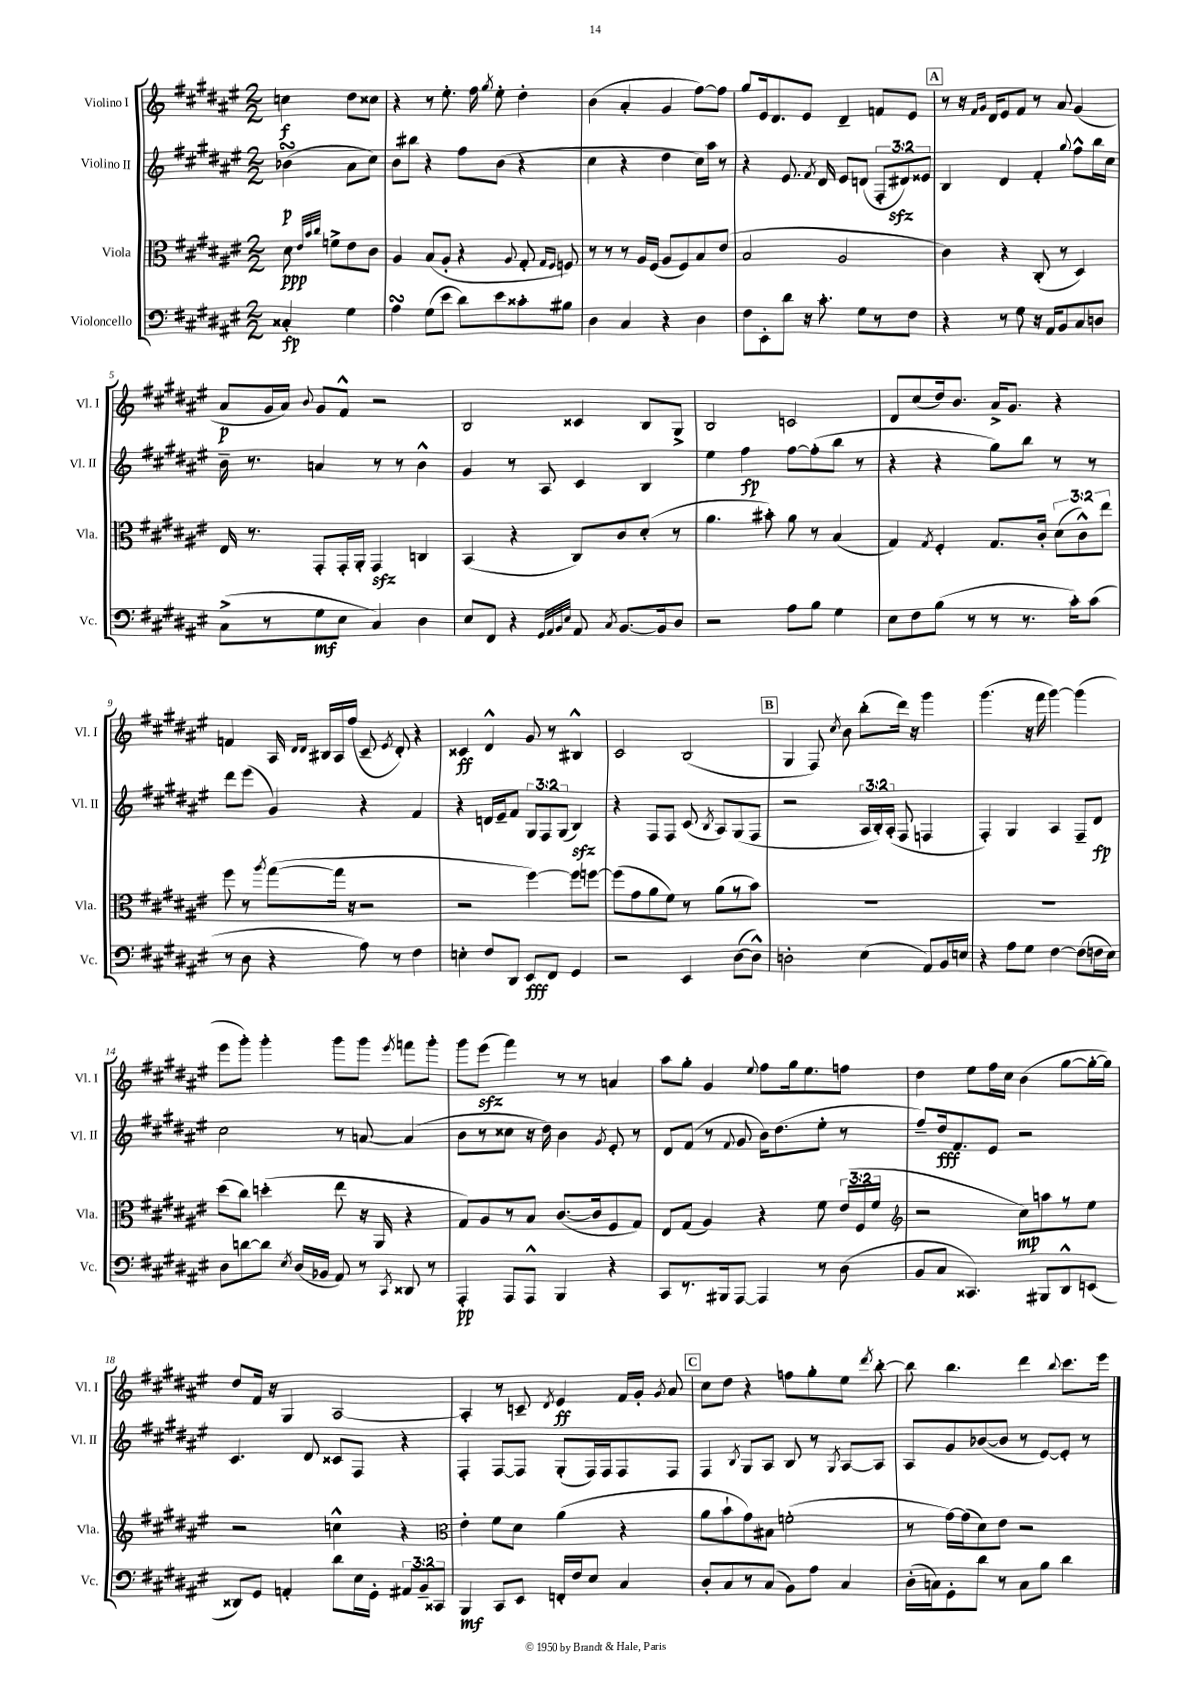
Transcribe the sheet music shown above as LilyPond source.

<<
\new StaffGroup <<
\new Staff = "s0" \with { instrumentName = "Violino I" shortInstrumentName = "Vl. I" } {
    \clef treble \key fis \major \numericTimeSignature \time 2/2 \partial 2
    \autoBeamOff c''4\f dis''8[ cisis''8] |
    r4 r8 eis''8.-. fis''16 \acciaccatura { gis''8 } eis''8-. dis''4-. |
    b'4( ais'4-. gis'4 fis''8[~) fis''8] |
    gis''8[ eis'16 dis'8. eis'8] dis'4-- f'8[ eis'8] |
    \mark \markup { \box "A" } r8 r16 \grace { fis'16[ gis'16] } dis'16[ eis'8 fis'8] r8 ais'8 gis'4( |
    ais'8[\p gis'16 ais'16]) \appoggiatura { b'8 } gis'8[ fis'8]-^ r2 |
    b2 cisis'4 b8[ gis8]-> |
    b2 c'2 |
    dis'8[ cis''8( dis''16) b'8.] ais'16[-> gis'8.] r4 |
    f'4 ais16 \grace { dis'16[ dis'16] } bis16[ ais16 fis''16]( cis'8-- \acciaccatura { eis'8 } dis'8-.) r4 |
    cisis'4\ff dis'4-^ gis'8 r8 bis4-^ |
    cis'2 b2( |
    \mark \markup { \box "B" } gis4 fis8) \acciaccatura { cis''8 } b'8 b''8[-.( dis'''16]) r16 gis'''4 |
    gis'''4.( r16 fis'''16 gis'''4~) gis'''4( |
    eis'''8[ gis'''8]-.) gis'''4-. gis'''8[ gis'''8] \acciaccatura { eis'''8 } f'''8[ gis'''8]-. |
    gis'''8[ eis'''8]\sfz( fis'''4) r8 r8 a'4 |
    ais''8[ gis''8]-. gis'4 \appoggiatura { eis''8 } fis''8[ gis''16 eis''8. f''8] |
    dis''4 eis''8[ fis''16 cis''16] b'4( gis''8[~ gis''16~-. gis''16]) |
    dis''8[ fis'16] r16 gis4 ais2~ |
    ais4-. r8 c'8-- \acciaccatura { dis'8 } eis'4\ff fis'16[ gis'16]-. \acciaccatura { gis'8 } ais'8 |
    \mark \markup { \box "C" } cis''8[ dis''8] r4 f''8[ gis''8-. eis''8] \acciaccatura { dis'''8 } b''8~-. |
    b''8 b''4. dis'''4 \appoggiatura { b''8 } cis'''8.[ eis'''16] \bar "|." |
}
\new Staff = "s1" \with { instrumentName = "Violino II" shortInstrumentName = "Vl. II" } {
    \clef treble \key fis \major \numericTimeSignature \time 2/2 \override Staff.TupletNumber.text = #tuplet-number::calc-fraction-text \partial 2
    \autoBeamOff bes'4\turn\p( ais'8[ cis''8]) |
    b'8[ bis''8] r4 fis''8[ b'8]( r4 |
    cis''4 r4 dis''4 cis''16[) ais''16] r8 |
    r4 eis'8. \acciaccatura { fis'8 } dis'16 eis'8[ d'8]( \tuplet 3/2 { fis8[-. dis'8\sfz) eisis'8] } |
    \mark \markup { \box "A" } b4 dis'4 fis'4-. \appoggiatura { gis''8 } fis''8[-^ b''16 cis''16] |
    b'16-- r8. a'4 r8 r8 b'4-^ |
    gis'4 r8 ais8 cis'4 b4 |
    eis''4 fis''4\fp fis''8[~ fis''8-.( b''8] r8 |
    r4 r4 gis''8[) b''8] r8 r8 |
    dis'''8[ eis'''8]( gis'4) r4 fis'4 |
    r4 d'16[ eis'16-- fis'8] \tuplet 3/2 { gis8[ fis8 gis8]( } b4\sfz) |
    r4 fis8[ fis8] cis'8( \acciaccatura { b8 } ais8[) gis8( fis8] |
    \mark \markup { \box "B" } r2 \tuplet 3/2 { ais16[ b16-.) ais16]-.( } fis8 f4 |
    fis4-.) gis4 ais4 fis8[-- dis'8]\fp |
    cis''2 r8 a'8~ a'4( |
    b'8[ r8 cisis''8] r16 dis''16) b'4 \acciaccatura { gis'8 } eis'8-. r8 |
    dis'8[ fis'8]( r8 \appoggiatura { fis'8 } gis'8 b'16[) dis''8.( eis''8]-. r8 |
    fis''8[--) dis''16\fff fis'8. eis'8] r2 |
    cis'4. dis'8 cisis'8[ fis8] r4 |
    fis4-. fis8[~ fis8] gis8[-.( fis16) fis16 fis8 fis8] |
    \mark \markup { \box "C" } fis4 \acciaccatura { b8 } gis8[ ais8] b8 r8 \acciaccatura { gis8 } ais8[~ ais8] |
    ais8[ gis'8 bes'8~( bes'8] r8 eis'8[~) eis'8]-. r8 \bar "|." |
}
\new Staff = "s2" \with { instrumentName = "Viola" shortInstrumentName = "Vla." } {
    \clef alto \key fis \major \numericTimeSignature \time 2/2 \override Staff.TupletNumber.text = #tuplet-number::calc-fraction-text \partial 2
    \autoBeamOff dis'8\ppp \grace { eis'32[ b'32 cis''32] } f'8[-> eis'8 cis'8] |
    ais4 b8[( ais8]-. r4 \appoggiatura { ais8 } gis8-. \grace { gis16[ fis16] } f8) |
    r8 r8 r8 ais16[ fis16]( ais8[ fis8) b8 eis'8]( |
    b2 ais2 |
    \mark \markup { \box "A" } cis'4) r4 cis8-.( r8 dis4) |
    eis16 r8. gis,8[-. gis,16-. ais,16]-. gis,4\sfz c4 |
    b,4( r4 cis8[) cis'8 dis'8]-.( r8 |
    ais'4. bis'8-.) ais'8 r8 b4( |
    gis4) \acciaccatura { gis8 } fis4-. gis8.[ cis'16]-. \tuplet 3/2 { dis'8[( cis'8-^) eis''8] } |
    fis''8 r8 \acciaccatura { ais''8 } gis''8[~( gis''16] r16 r2 |
    r2 fis''4~) fis''8[ f''8]~ |
    f''8[( gis'8 ais'8 fis'8]) r8 ais'8[( r8 b'8]) |
    \mark \markup { \box "B" } R1 |
    R1 |
    dis''8[( cis''8]) d''4-.( eis''8 r16 ais,16 r4 |
    gis8[) ais8 r8 b8] cis'8.[~( cis'16 fis8 gis8]) |
    eis8[ gis8]( ais4) r4 fis'8 \tuplet 3/2 { eis'16[( fis16 fis'16] } |
    \clef treble r2 cis''8[\mp) a''8 r8 eis''8] |
    r2 c''4-^ r4 |
    \clef alto eis'4-. fis'8[ dis'8] ais'4( r4 |
    \mark \markup { \box "C" } ais'8[ b'8-! gis'8) bis8] f'2-.( |
    r8 gis'16[~) gis'16( dis'8) eis'8] r2 \bar "|." |
}
\new Staff = "s3" \with { instrumentName = "Violoncello" shortInstrumentName = "Vc." } {
    \clef bass \key fis \major \numericTimeSignature \time 2/2 \override Staff.TupletNumber.text = #tuplet-number::calc-fraction-text \partial 2
    \autoBeamOff cisis4-.\fp gis4 |
    ais4\turn gis8[( eis'8] dis'8[) eis'8 cisis'8-. bis8] |
    dis4 cis4 r4 dis4 |
    fis8[ eis,8-. dis'8] r16 cis'8.-. gis8[ r8 fis8] |
    \mark \markup { \box "A" } r4 r8 gis8 r16 ais,16[ b,8 cis8 d8] |
    cis8[->( r8 gis8\mf eis8] cis4) dis4 |
    eis8[ fis,8] r4 \grace { gis,32[ ais,32 b,32 eis32] } ais,8 \acciaccatura { cis8 } b,8.[~ b,16 dis8] |
    r2 ais8[ b8] gis4 |
    eis8[ fis8 b8]( r8 r8 r8. cis'16[-.) cis'8]( |
    r8 dis8 r4 ais8) r8 fis4 |
    e4-. fis8[ dis,8] eis,8[\fff fis,8] gis,4 |
    r2 eis,4 dis8[~( dis8]-^) |
    \mark \markup { \box "B" } d2-. eis4( ais,8[) b,16 e16] |
    r4 ais8[ gis8] fis4~ fis8[( f16 eis16]) |
    dis8[ d'8~ d'8] \acciaccatura { eis8 } dis16[( bes,16] ais,8) r8 \acciaccatura { cis,8 } disis,8 r8 |
    ais,,4-.\pp ais,,8[ ais,,8]-^ b,,4 r4 |
    cis,8[ r8. bis,,16 ais,,8]~ ais,,4 r8 dis8( |
    b,8[ cis8] cisis,4.) bis,,8[ dis,8-^ e,8]( |
    disis,8[) gis,8] a,4-. dis'8[ eis16 gis,16]-. \tuplet 3/2 { ais,8[ b,8-- cisis,8] } |
    b,,4\mf cis,8[ eis,8] f,16[-. fis16 eis8] cis4 |
    \mark \markup { \box "C" } dis8[-. cis8 r8 cis8]( b,8[) ais8] cis4 |
    dis16[-.( c16) gis,8-. dis'8] r8 c8[ b8] dis'4 \bar "|." |
}
>>
>>
